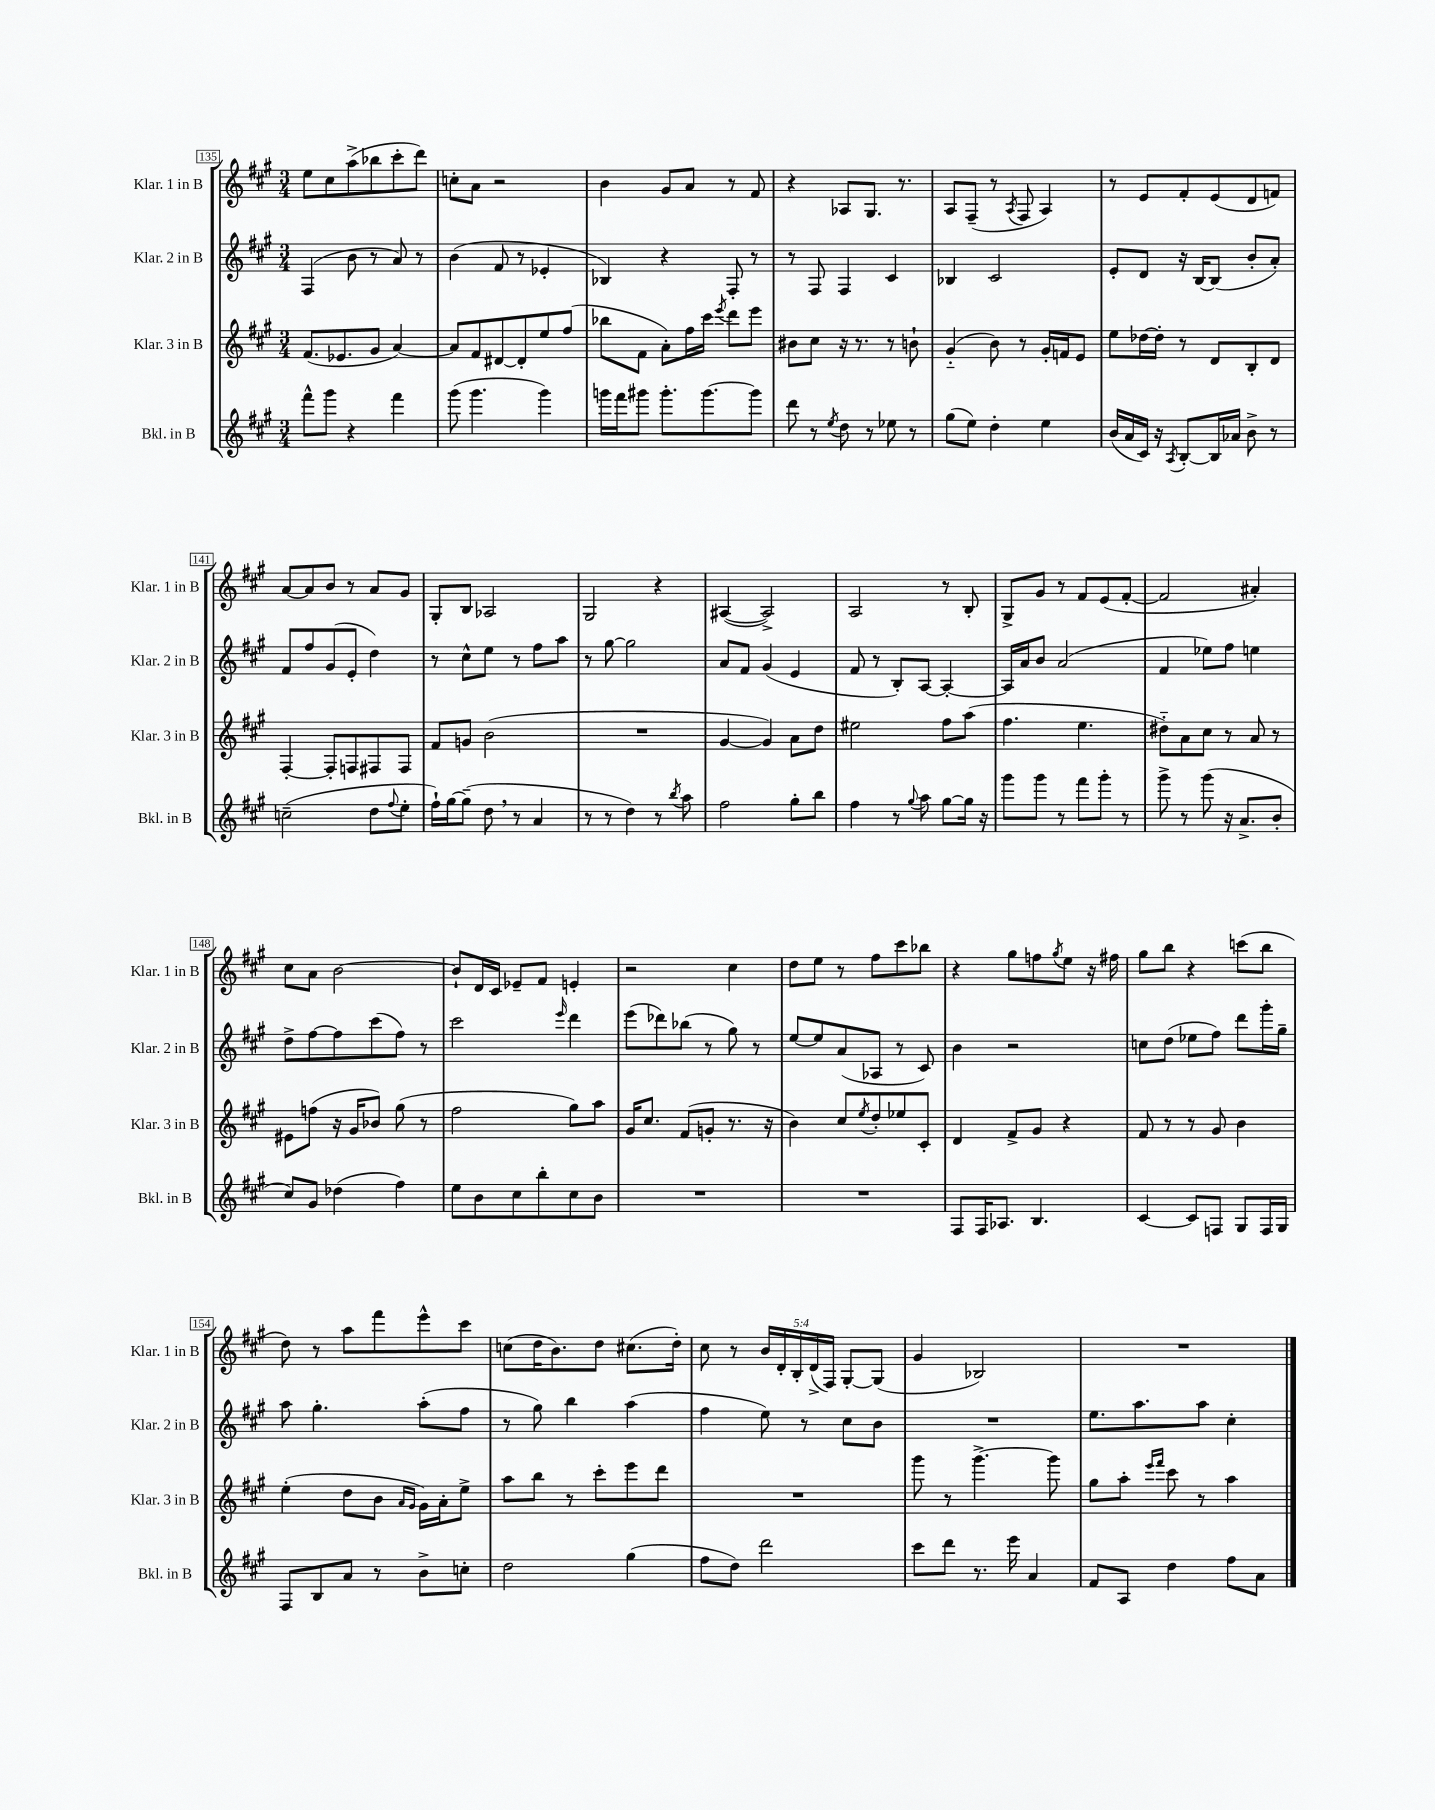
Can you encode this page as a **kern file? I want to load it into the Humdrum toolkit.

**kern	**kern	**kern	**kern
*staff4	*staff3	*staff2	*staff1
*clefG2	*clefG2	*clefG2	*clefG2
*k[f#c#g#]	*k[f#c#g#]	*k[f#c#g#]	*k[f#c#g#]
*M3/4	*M3/4	*M3/4	*M3/4
8fff#^^	(8.f#	(4F#	8ee
8ggg#	.	.	8cc#
.	8.e-	.	.
4r	.	8b	(8aa^
.	8g#	8r	8bb-
4fff#	[4a)	8a)	8ccc#'
.	.	8r	8ddd)
=	=	=	=
(8ggg#	8a]	(4b	8cc'
4.ggg#	8f#	.	8a
.	[8d#	8f#	2r
.	8d#']	8r	.
4ggg#)	8ee	4e-'	.
.	(8ff#	.	.
=	=	=	=
16ggg	8bb-	4B-)	4b
16fff#	.	.	.
8ggg#	8f#	.	.
8.ggg#'	8a')	4r	8g#
.	16ff#	.	8a
[8.ggg#	16ccc#	.	.
.	8qeee	.	.
.	8ddd	8F#'	8r
8ggg#]	8eee	8r	8f#
=	=	=	=
8ddd	8b#	8r	4r
8r	8cc#	8F#	.
8qee	.	.	.
8dd	16r	4F#	8A-
.	8.r	.	.
8r	.	.	8.G#
8ee-	8r	4c#	.
.	.	.	8.r
8r	8b`	.	.
=	=	=	=
(8gg#	(4g#'~	4B-	8A
8ee)	.	.	(8F#~
4dd'	8b)	2c#	8r
.	.	.	8qA
.	8r	.	8F#
4ee	16g#'	.	4A)
.	16f	.	.
.	8e	.	.
=	=	=	=
(16b	8ee	8e'	8r
16a	.	.	.
16c#)	[16dd-	8d	8e
16r	16dd-']	.	.
8qA	.	.	.
[8B'	8r	16r	8f#'
.	.	[16B	.
16B]	8d	(8B]	(8e
16a-	.	.	.
8b^	8B'	8b'	8d
8r	8d	8a')	8f)
=	=	=	=
(2cc~	[4F#'	8f#	[8a
.	.	8ff#	8a]
.	8F#']	(8g#	8b
.	8F	8e'	8r
8dd	8F#	4dd)	8a
8qqff#	.	.	.
8ee'	8F#	.	8g#
=	=	=	=
16ff#`)	8f#	8r	8G#'
[16gg#	.	.	.
(8gg#~]	8g	8cc#^^	8B
8dd	(2b	8ee	2A-
8r	.	8r	.
4a	.	8ff#	.
.	.	8aa	.
=	=	=	=
8r	2.r	8r	2G#
8r	.	[8gg#	.
4dd)	.	2gg#]	.
8r	.	.	4r
8qbb	.	.	.
8aa	.	.	.
=	=	=	=
2ff#	[4g#	8a	([4A#
.	.	8f#	.
.	4g#])	(4g#	2A#^])
8gg#'	8a	4e	.
8bb	8dd	.	.
=	=	=	=
4ff#	2ee#	8f#	2A
.	.	8r	.
8r	.	8B')	.
8qqgg#	.	.	.
8aa	.	[8A	.
[8gg#	8ff#	4A'_	8r
16gg#]	(8aa	.	8B'
16r	.	.	.
=	=	=	=
8ggg#	4.ff#	16A]	8G#^
.	.	16a	.
8ggg#	.	8b	8g#
8r	.	(2a	8r
8fff#	4.ee	.	8f#
8ggg#'	.	.	(8e
8r	.	.	[8f#'
=	=	=	=
8ggg#^	8dd#'~)	4f#	2f#]
8r	8a	.	.
(8ggg#	8cc#	8ee-)	.
16r	8r	8ff#	.
8.a^	.	.	.
.	8a	4ee	4a#')
8b'	8r	.	.
=	=	=	=
8cc#)	8e#	8dd^	8cc#
8g#	(8ff	[8ff#	8a
(4dd-	16r	8ff#]	[2b
.	16g#	.	.
.	8b-)	(8ccc#	.
4ff#)	(8gg#	8ff#)	.
.	8r	8r	.
=	=	=	=
8ee	2ff#	2ccc#	8b`]
8b	.	.	16d
.	.	.	16c#
8cc#	.	.	8e-~
8bb'	.	.	8f#
.	.	16qqeee	.
8cc#	8gg#)	4ddd	4e'
8b	8aa	.	.
=	=	=	=
2.r	16g#	(8eee	2r
.	8.cc#	.	.
.	.	8ddd-)	.
.	(8f#	(8bb-	.
.	8g'	8r	.
.	8.r	8gg#)	4cc#
.	.	8r	.
.	16r	.	.
=	=	=	=
2.r	4b)	[8ee	8dd
.	.	8ee]	8ee
.	8cc#	(8a	8r
.	8qee	.	.
.	8dd'	8A-	8ff#
.	8ee-	8r	8ccc#
.	8c#'	8c#)	8bb-
=	=	=	=
8F#	4d	4b	4r
16F#	.	.	.
8.A-	.	.	.
.	8f#^	2r	8gg#
4.B	8g#	.	8ff
.	.	.	8qgg#
.	4r	.	8ee
.	.	.	16r
.	.	.	16ff#
=	=	=	=
[4c#	8f#	8cc	8gg#
.	8r	(8dd	8bb
8c#]	8r	8ee-	4r
8F	8g#	8ff#)	.
8G#	4b	8ddd	(8ccc
16F	.	16ggg#'	8bb
16G#	.	16gg#~	.
=	=	=	=
8F#	(4ee'	8aa	8dd)
8B	.	4.gg#'	8r
8a	8dd	.	8aa
8r	8b	.	8fff#
.	16qqa	.	.
.	16qqg#	.	.
8b^	16g#)	(8aa'	8eee^^
.	16a'	.	.
8cc'	8ee^	8ff#	8ccc#
=	=	=	=
2dd	8aa	8r	(8cc
.	8bb	8gg#)	16dd
.	.	.	8.b)
.	8r	4bb	.
.	8ccc#'	.	8dd
(4gg#	8eee	(4aa	(8.cc#
.	8ddd	.	.
.	.	.	16dd')
=	=	=	=
8ff#	2.r	4ff#	8cc#
8dd)	.	.	8r
2ddd	.	8ee)	20b
.	.	.	20d'
.	.	.	20B'
.	.	8r	.
.	.	.	(20d^
.	.	.	20F#)
.	.	8cc#	[8G#'
.	.	8b	(8G#]
=	=	=	=
8ccc#	8ggg#	2.r	4g#
8ddd	8r	.	.
8.r	[4.ggg#^	.	2B-)
16eee	.	.	.
4a	.	.	.
.	8ggg#]	.	.
=	=	=	=
8f#	8gg#	8.ee	2.r
8A	8aa'	.	.
.	.	8.aa	.
.	16qqeee	.	.
.	16qqfff#	.	.
4dd	8ccc#	.	.
.	8r	8aa	.
8ff#	4aa	4cc#'	.
8a	.	.	.
==	==	==	==
*-	*-	*-	*-
